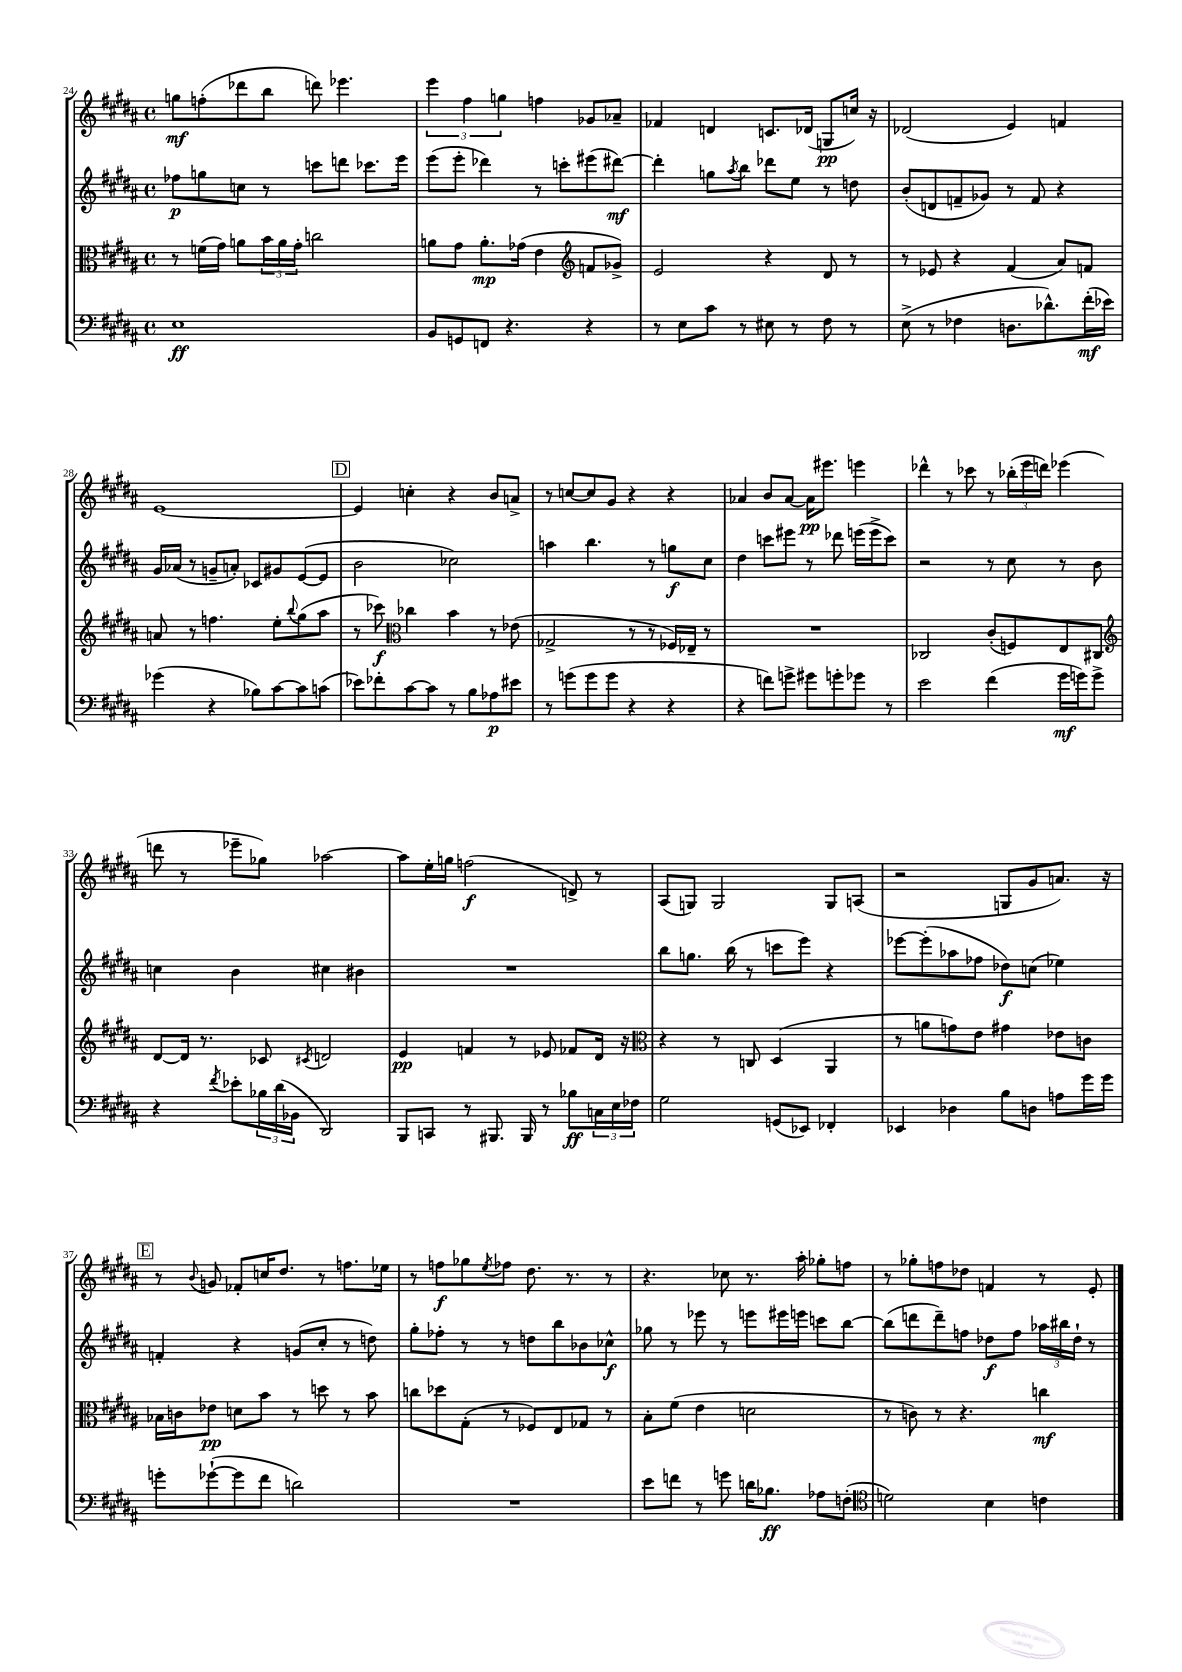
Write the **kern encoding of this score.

**kern	**kern	**kern	**kern
*staff4	*staff3	*staff2	*staff1
*clefF4	*clefC3	*clefG2	*clefG2
*k[f#c#g#d#a#]	*k[f#c#g#d#a#]	*k[f#c#g#d#a#]	*k[f#c#g#d#a#]
*M4/4	*M4/4	*M4/4	*M4/4
*met(c)	*met(c)	*met(c)	*met(c)
1E	8r	8ff-	8gg
.	(16f	8gg	(8ff'
.	16g#)	.	.
.	8a	8cc	8ddd-
.	24b	8r	8bb
.	24a	.	.
.	24g#'	.	.
.	2cc	8ccc	8ddd)
.	.	8ddd	4.eee-
.	.	8.ccc-	.
.	.	16eee	.
=	=	=	=
8BB	8a	(8eee	6eee
8GG	8g#	8eee'	.
.	.	.	6ff#
8FF	8.a'	4ddd-)	.
.	.	.	6gg
4.r	.	.	.
.	(16g-	.	.
.	4e	8r	4ff
.	.	8ccc'	.
*	*clefG2	*	*
4r	8f	(8eee#	8g-
.	8g-^)	[8ddd#)	8a-~
=	=	=	=
8r	2e	4ddd#']	4f-
8E	.	.	.
8c#	.	8gg	4d
.	.	8qaa#	.
8r	.	8bb	.
8E#	4r	8ddd-	8.c
8r	.	8ee	.
.	.	.	(16d-
8F#	8d#	8r	8G
8r	8r	8dd	16cc)
.	.	.	16r
=	=	=	=
(8E^	8r	(8b'	(2d-
8r	8e-	8d	.
4F-	4r	8f~	.
.	.	8g-)	.
8.D	(4f#	8r	4e)
.	.	8f	.
8.d-^^)	.	.	.
.	8a#)	4r	4f
(16f#'	8f	.	.
16e-)	.	.	.
=	=	=	=
(4g-	8a	16g#	[1e
.	.	(16a-	.
.	8r	8r	.
4r	4.ff	8g~	.
.	.	8a')	.
8B-)	.	8c-	.
[8c#	8ee'	8g#	.
.	8qqbb	.	.
8c#]	(8gg#	([8e	.
(8c	8aa#	8e]	.
=	=	=	=
8e-)	8r	2b	4e]
8f-'	8ccc-)	.	.
*	*clefC3	*	*
[8c#	4cc-	.	4cc'
8c#]	.	.	.
8r	4b	2cc-)	4r
8B	.	.	.
8A-	8r	.	8b
8e#	(8e-	.	8a^
=	=	=	=
8r	2G-^	4aa	8r
(8g	.	.	[8cc
8g	.	4.bb	8cc]
8g	.	.	8g#
4r	8r	.	4r
.	8r	8r	.
4r	16F-)	8gg	4r
.	16E-~	.	.
.	8r	8cc#	.
=	=	=	=
4r	1r	4dd#	4a-
8f)	.	8ccc	8b
8g^	.	8eee#	[8a-
8g#	.	8r	16a-]
.	.	.	8.eee#
8g'	.	8ddd-	.
8g-	.	(16eee	4eee
.	.	16eee^	.
8r	.	8ccc)	.
=	=	=	=
2e	2C-	2r	4ddd-^^
.	.	.	8r
.	.	.	8ccc-
(4f#	(8c#'	8r	8r
.	8F)	8cc#	(24bb-'
.	.	.	24eee
.	.	.	24ddd)
16g#	8E	8r	(4eee-
16g)	.	.	.
8g^	8C#	8b	.
=	=	=	=
*	*clefG2	*	*
4r	[8d#	4cc	8ddd
.	16d#]	.	8r
.	8.r	.	.
8qf#	.	.	.
8e-'	.	4b	8eee-~
24B-	8c-	.	8gg-)
(24d#	.	.	.
24BB-	.	.	.
.	8qc#	.	.
2DD#)	2d	4cc#	[2aa-
.	.	4b#	.
=	=	=	=
8BBB	4e	1r	8aa-]
8CC	.	.	16ee'
.	.	.	16gg
8r	4f	.	(2ff
8.BBB#	.	.	.
.	8r	.	.
16BBB#	.	.	.
8r	8e-	.	.
8B-	8f-	.	8d^)
24C	16d#	.	8r
24E	.	.	.
.	16r	.	.
24F-	.	.	.
=	=	=	=
*	*clefC3	*	*
2G#	4r	8bb	(8A#
.	.	8.gg	8G)
.	8r	.	2G
.	.	(16bb	.
.	8C	8r	.
(8GG	(4D#	8ccc	.
8EE-)	.	8eee)	.
4FF-'	4AA#	4r	8G
.	.	.	(8A
=	=	=	=
4EE-	8r	[8eee-	2r
.	8a	(8eee-']	.
4D-	8g)	8aa-	.
.	8e	8ff-	.
8B	4g#	8dd-)	8G
8D	.	(8cc	8g#
8A	8e-	4ee-)	8.a)
16g#	8c	.	.
16g#	.	.	16r
=	=	=	=
8g'	16B-	4f'	8r
.	16c	.	.
.	.	.	8qqb
([8g-`	8e-	.	8g
8g-]	8d	4r	8f-'
8f#	8b	.	16cc
.	.	.	8.dd#
2d)	8r	(8g	.
.	8dd	8cc#'	8r
.	8r	8r	8.ff
.	8b	8dd)	.
.	.	.	16ee-
=	=	=	=
1r	8cc	8gg#'	8r
.	8dd-	8ff-'	8ff
.	(8G#'	8r	8gg-
.	.	.	8qee
.	8r	8r	8ff-
.	8F-)	8dd	8.dd#
.	8E	8bb	.
.	.	.	8.r
.	8G-	8b-	.
.	8r	8cc-^^	8r
=	=	=	=
8e	8B'	8gg-	4.r
8f	(8f#	8r	.
8r	4e	8eee-	.
8g	.	8r	8cc-
16d	2d	8eee	8.r
8.B-	.	.	.
.	.	16eee#	.
.	.	16eee	16aa#'
8A-	.	8ccc	8gg-'
(8F'	.	[8bb	8ff
=	=	=	=
*clefC4	*	*	*
2d)	8r	(8bb]	8r
.	8c)	8ddd	8gg-'
.	8r	8ddd~)	8ff
.	4.r	8ff	8dd-
4B	.	8dd-	4f
.	.	8ff	.
4c	4cc	24aa-	8r
.	.	24bb#	.
.	.	24dd-`	.
.	.	8r	8e'
==	==	==	==
*-	*-	*-	*-
